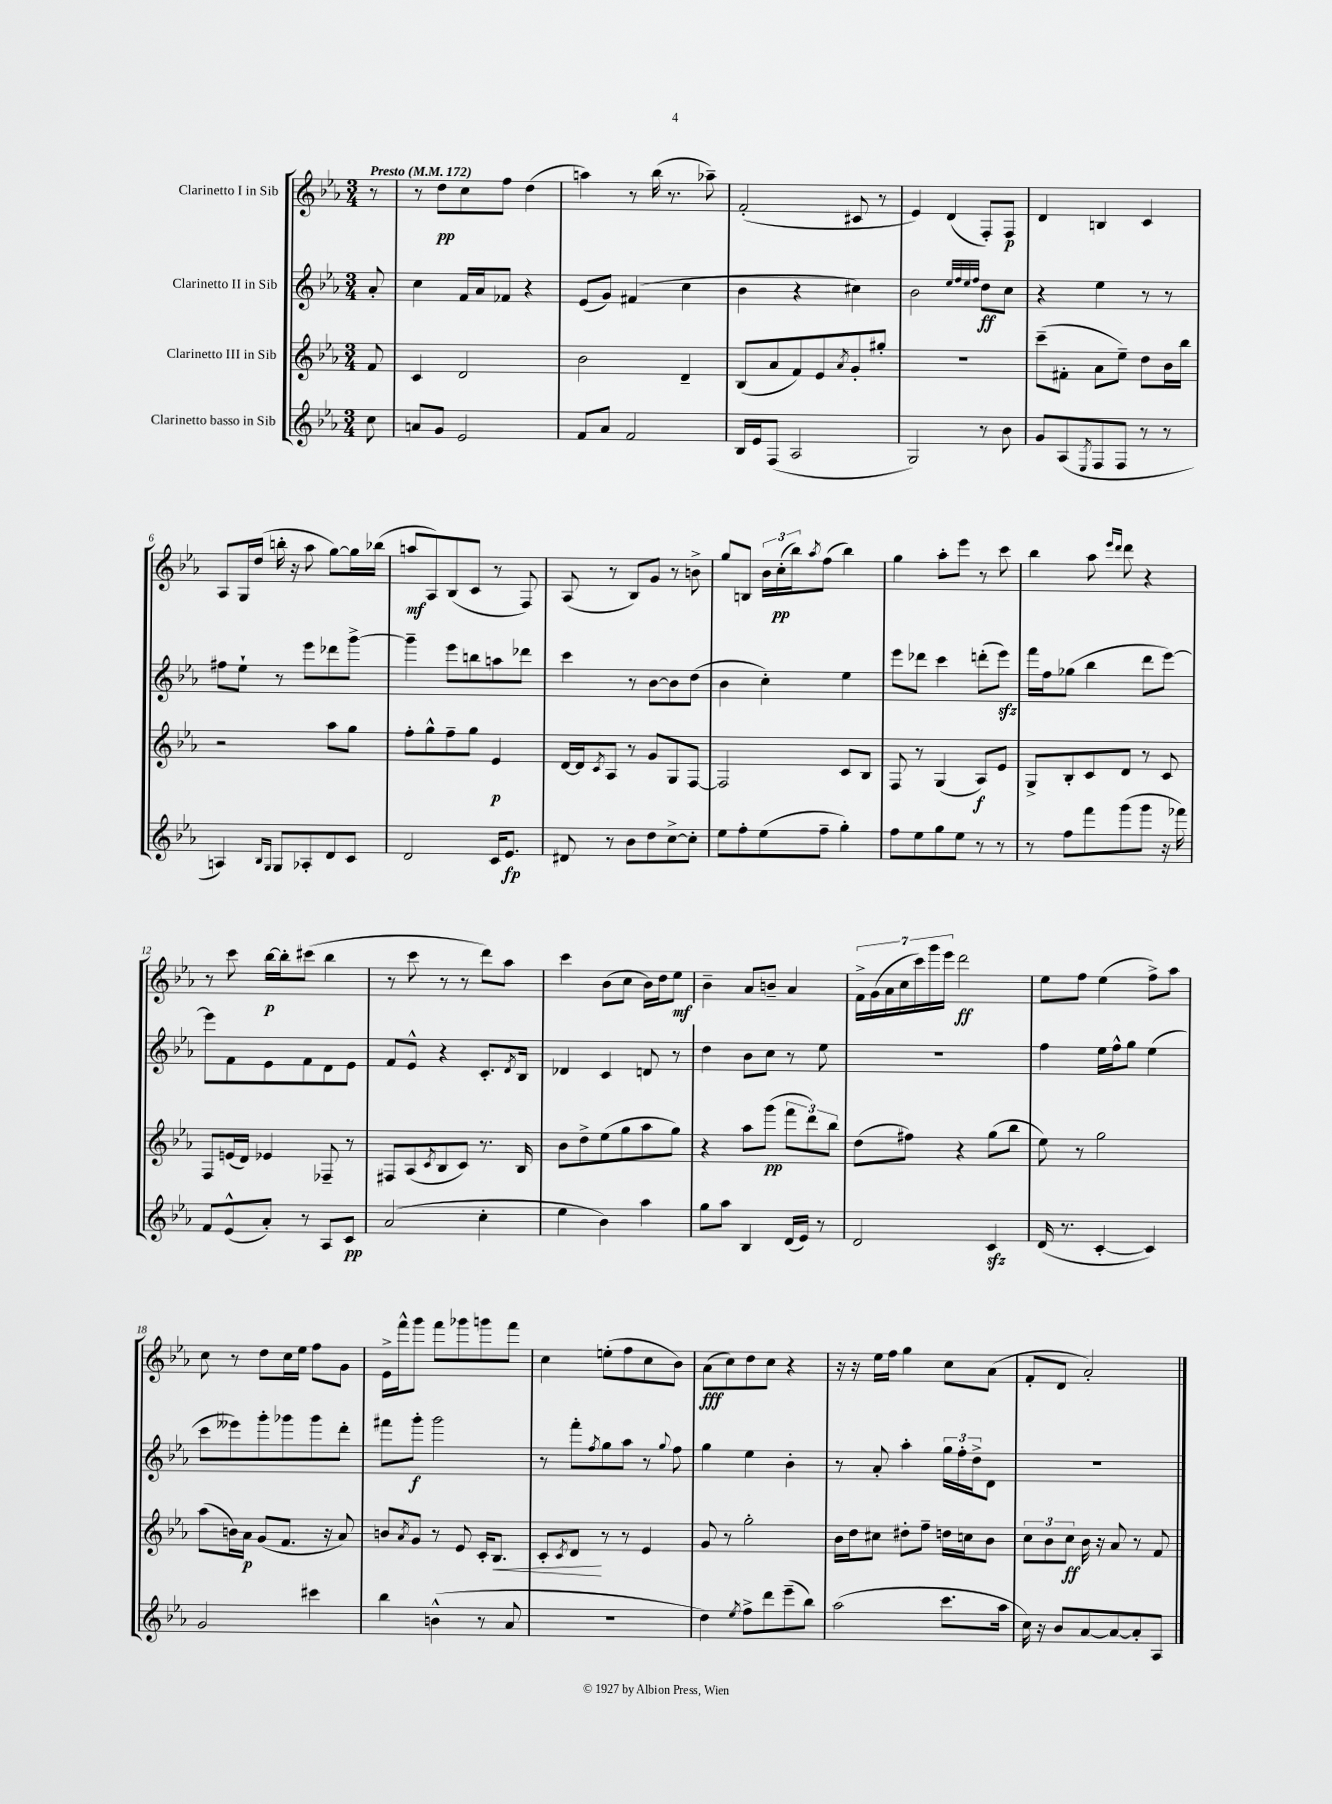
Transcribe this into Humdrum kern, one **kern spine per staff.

**kern	**kern	**kern	**kern
*staff4	*staff3	*staff2	*staff1
*clefG2	*clefG2	*clefG2	*clefG2
*k[b-e-a-]	*k[b-e-a-]	*k[b-e-a-]	*k[b-e-a-]
*M3/4	*M3/4	*M3/4	*M3/4
*MM172	*MM172	*MM172	*MM172
8cc	8f	8a-'	8r
=	=	=	=
8a	4c	4cc	8r
8g	.	.	8dd
2e-	2d	16f	8cc
.	.	16a-	.
.	.	8f-	8ff
.	.	4r	(4dd
=	=	=	=
8f	2b-	(8e-	4aa)
8a-	.	8g)	.
2f	.	(4f#	8r
.	.	.	(16bb-
.	.	.	8.r
.	4d~	4cc	.
.	.	.	8aa-~)
=	=	=	=
16B-	(8B-	4b-	(2f'
16e-	.	.	.
(8F	8a-	.	.
2A-	8f)	4r	.
.	8e-	.	.
.	8qa-	.	.
.	8g'	4cc#)	8c#
.	8gg#'	.	8r
=	=	=	=
2G)	2.r	2b-	4e-)
.	.	.	(4d
.	.	32qqee-	.
.	.	32qqff	.
.	.	32qqee-	.
.	.	32qqff	.
8r	.	8dd	8F')
8b-	.	8cc	8F
=	=	=	=
8g	(8ccc~	4r	4d
(8A-	8f#'	.	.
8qE-	.	.	.
8F	8a-	4ee-	4B
8F	8ee-~)	.	.
8r	8dd	8r	4c
8r	16b-	8r	.
.	16bb-	.	.
=	=	=	=
4A)	2r	8ff#	8A-
.	.	8ee-`	16G
.	.	.	(16dd
16qqB-	.	.	.
16qqG	.	.	.
8G	.	8r	16bb'
.	.	.	16r
8A-'	.	8eee-	8aa-
8d	8aa-	8ddd-	[8gg)
8c	8gg	[8ggg^	16gg]
.	.	.	(16bb-
=	=	=	=
2d	8ff'	4ggg~]	8aa
.	8gg^^	.	8A-)
.	8ff~	8eee-	(8B-
.	8gg	8bb	8c
16c	4e-	8aa	8r
8.e-	.	.	.
.	.	8ddd-	8F)
=	=	=	=
8d#	[16d	4ccc	(8A-
.	16d]	.	.
.	8qc	.	.
8r	8A-	.	8r
8b-	8r	8r	8B-)
8dd	8g	[8b-	8g
[8cc^	8G	8b-]	8r
8cc']	[8F	(8dd	8b^
=	=	=	=
8ee-	2F]	4b-	8gg
8ff'	.	.	8B
(8ee-	.	4cc')	24b-
.	.	.	(24cc'
.	.	.	24bb-)
.	.	.	8qaa-
8ff~	.	.	(8ff
4gg')	8c	4ee-	4bb-)
.	8B-	.	.
=	=	=	=
8ff	8F	8eee-	4gg
8ee-	8r	8ddd-	.
8gg	(4G	4ccc	8aa-'
8ee-	.	.	8eee-
8r	8A-)	(8ddd'	8r
8r	8e-	8eee-)	8ccc
=	=	=	=
8r	8G^	16fff	4bb-
.	.	16ff	.
8ff	8B-'	(8gg-	.
8fff	8c	4bb-	8aa-
.	.	.	16qqeee-
.	.	.	16qqddd
(8ggg	8d	.	8ddd
8ggg	8r	8ddd	4r
16r	8c	[8eee-)	.
16fff-)	.	.	.
=	=	=	=
8f	8F	8eee-]	8r
(8e-^^	(16e	8f	8ccc
.	16d)	.	.
8a-')	4e-	8e-	[16bb-
.	.	.	16bb-']
8r	.	8f	(8ccc#
8A-	8F-~	8d	4bb-
8c	8r	8e-	.
=	=	=	=
(2a-	8F#	8f	8r
.	(8A-	8e-^^	8ccc
.	8qc	.	.
.	8B-	4r	8r
.	8c)	.	8r
4cc'	8.r	8.c'	8ddd)
.	.	.	8aa-
.	.	8qd	.
.	16B-	16B-	.
=	=	=	=
4ee-	8b-	4d-	4ccc
.	8dd^	.	.
4b-)	(8ee-	4c	(8b-
.	8gg	.	8cc
4aa-	8aa-	8d	16b-)
.	.	.	16dd
.	8gg)	8r	8ee-
=	=	=	=
8gg	4r	4dd	4b-~
8aa-	.	.	.
4B-	8aa-	8b-	8a-
.	(8ggg	8cc	8b~
(16d	12fff	8r	4a-
16e-)	.	.	.
.	12ddd)	.	.
8r	.	8ee-	.
.	12bb-	.	.
=	=	=	=
2d	(8dd	2.r	28f^
.	.	.	(28g
.	.	.	28a-
.	.	.	28cc
.	8ff#)	.	.
.	.	.	28ccc)
.	.	.	28ggg
.	.	.	28eee-
.	4r	.	2ddd
4c	(8gg	.	.
.	8bb-	.	.
=	=	=	=
(16d	8ee-)	4ff	8ee-
8.r	.	.	.
.	8r	.	8ff
[4c'	2gg	16ee-	(4ee-
.	.	16ff^^	.
.	.	8gg	.
4c])	.	(4ee-	8ff^)
.	.	.	8aa-
=	=	=	=
2g	(8aa-	8ccc	8cc
.	16b)	8eee--)	8r
.	16a-	.	.
.	(8g	8ggg'	8dd
.	8.f	8ggg-	16cc
.	.	.	16ee-
4ccc#	.	8ggg-	8ff
.	16r	.	.
.	8a-)	8ddd'	8g
=	=	=	=
4bb-	8b	8fff#	16e-^
.	.	.	16fff^^
.	8qa-	.	.
.	8g	8ggg'	8ggg
(4b^^	8r	2ggg	8fff
.	8e-	.	8ggg-
8r	16c'	.	8ggg
.	8.B-	.	.
8a-	.	.	8fff
=	=	=	=
2.r	8c'	8r	4cc
.	8qc	.	.
.	8d	8fff'	.
.	.	8qff	.
.	8r	8gg	(8ee'
.	8r	8aa-	8ff
.	4e-	8r	8cc
.	.	8qqgg	.
.	.	8ff	8b-)
=	=	=	=
4dd)	8g	4gg	(8a-
.	8r	.	8cc)
8qee-	.	.	.
8ff^	2gg'	4ee-	8dd
8ddd	.	.	8cc
(8eee-~	.	4b-'	4r
8bb-)	.	.	.
=	=	=	=
(2aa-	16b-	8r	16r
.	16dd	.	16r
.	8cc#	8a-'	16ee-
.	.	.	16ff
.	8dd#'	4aa-'	4gg
.	8ff~	.	.
8.ccc	16dd	24gg	8cc
.	.	24ff'	.
.	16cc	.	.
.	.	24dd^	.
.	8b-	8d	(8a-
16aa-	.	.	.
=	=	=	=
16cc)	12cc	2.r	8f'
16r	.	.	.
.	12b-	.	.
8b-	.	.	8d
.	12cc	.	.
[8a-	16b-	.	2a-')
.	16r	.	.
8a-_	8a-	.	.
8a-']	8r	.	.
8A-	8f	.	.
==	==	==	==
*-	*-	*-	*-
